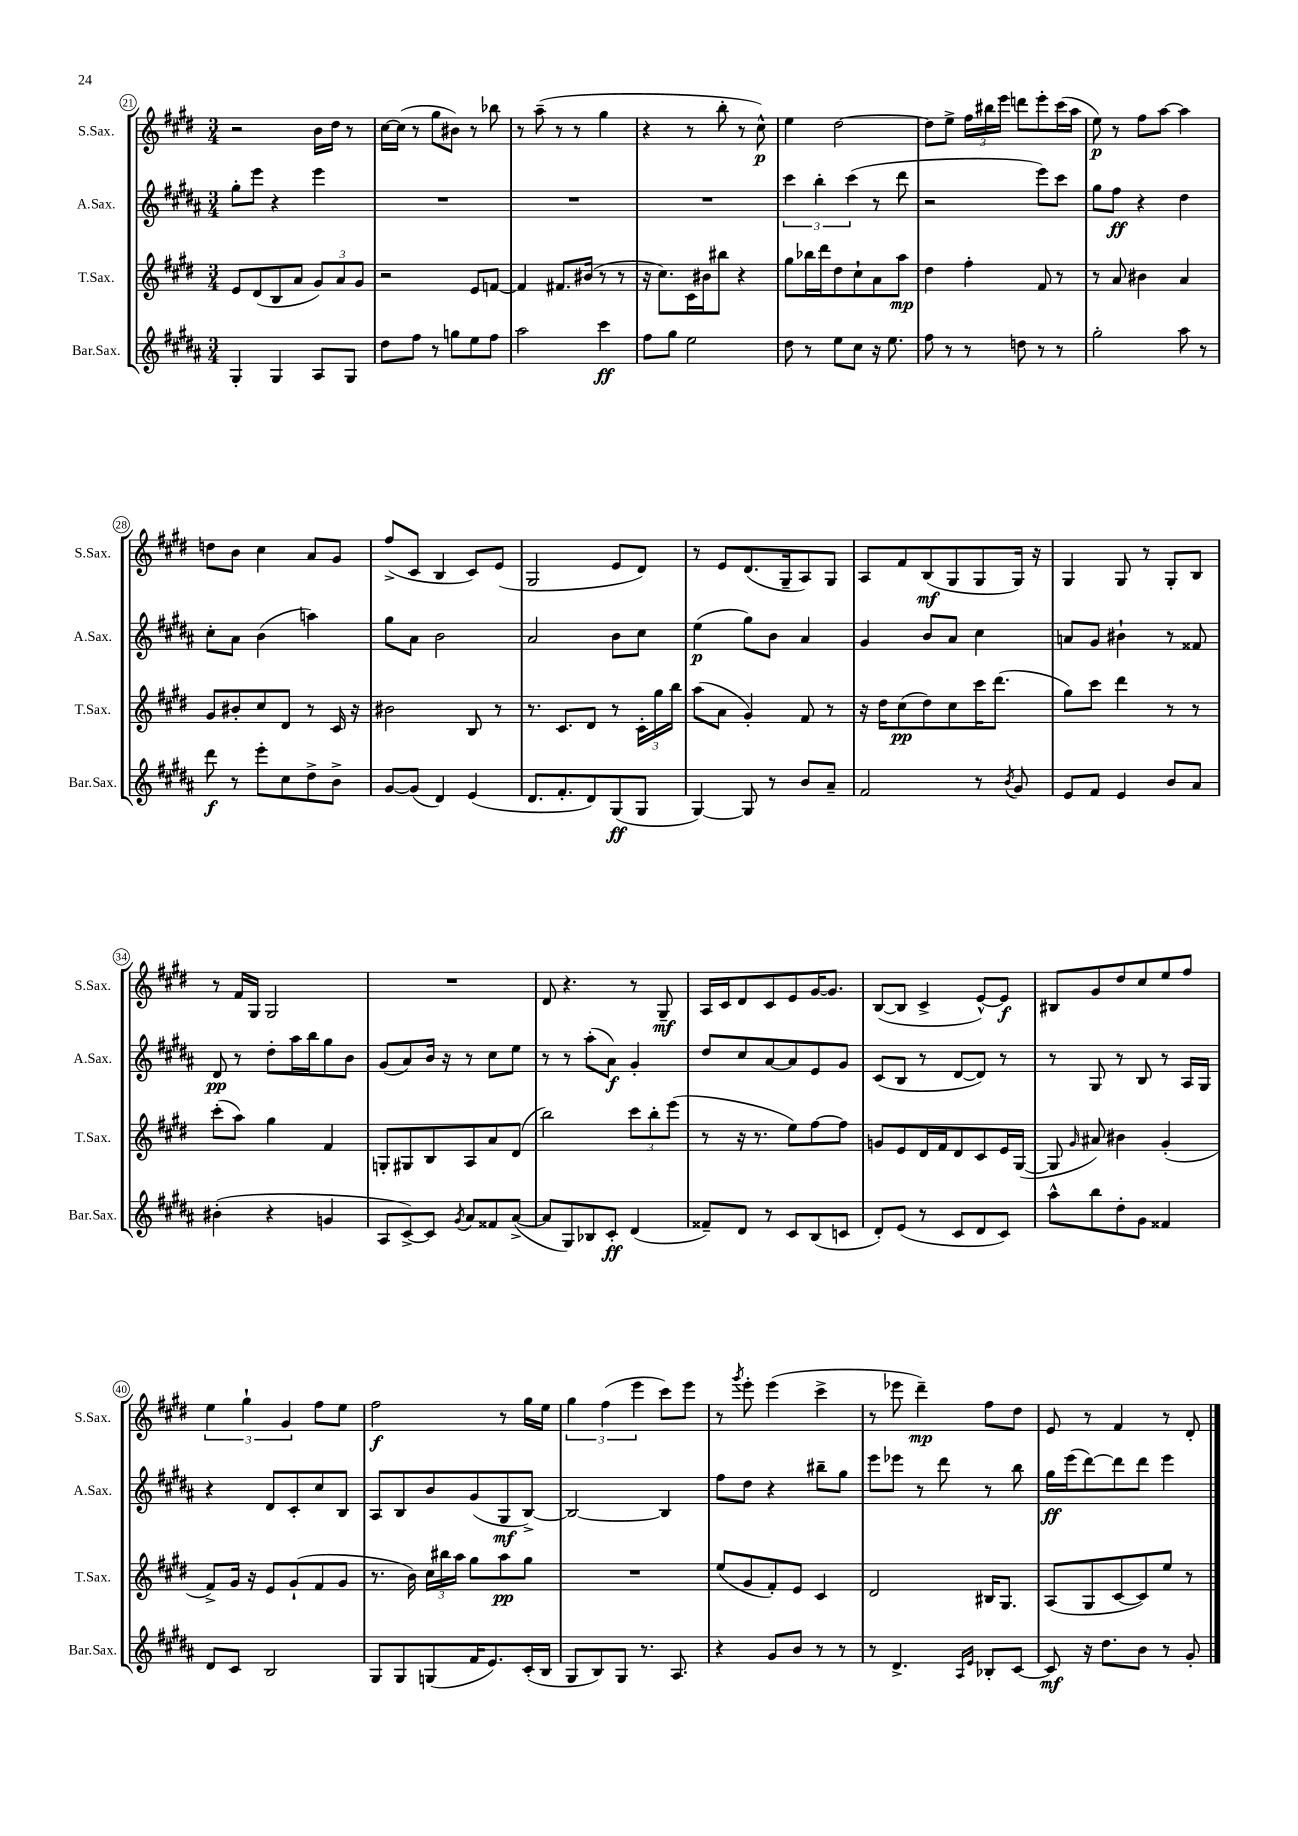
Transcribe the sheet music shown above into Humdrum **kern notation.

**kern	**kern	**kern	**kern
*staff4	*staff3	*staff2	*staff1
*clefG2	*clefG2	*clefG2	*clefG2
*k[f#c#g#d#a#]	*k[f#c#g#d#]	*k[f#c#g#d#a#]	*k[f#c#g#d#]
*M3/4	*M3/4	*M3/4	*M3/4
4G#'	8e	8gg#'	2r
.	(8d#	8eee	.
4G#	8B	4r	.
.	8a	.	.
8A#	12g#)	4eee	16b
.	.	.	16dd#
.	12a	.	.
8G#	.	.	8r
.	12g#	.	.
=	=	=	=
8dd#	2r	2.r	[16cc#
.	.	.	(16cc#]
8ff#	.	.	8r
8r	.	.	8gg#
8gg	.	.	8b#)
8ee	8e	.	8r
8ff#	[8f	.	8bb-
=	=	=	=
2aa#	4f]	2.r	8r
.	.	.	(8aa~
.	8.f#	.	8r
.	.	.	8r
.	(16b#	.	.
4ccc#	8r	.	4gg#
.	8r	.	.
=	=	=	=
8ff#	16r	2.r	4r
.	8.cc#)	.	.
8gg#	.	.	.
2ee	16c#	.	8r
.	16b#	.	.
.	8bb#	.	8bb'
.	4r	.	8r
.	.	.	8cc#^^)
=	=	=	=
8dd#	8gg#	6ccc#	4ee
8r	16bb-	.	.
.	.	6bb'	.
.	16ddd#	.	.
8ee	8dd#	.	[2dd#
.	.	(6ccc#	.
8cc#	8cc#`	.	.
16r	8a	8r	.
8.ee	.	.	.
.	8aa	8ddd#	.
=	=	=	=
8ff#	4dd#	2r	8dd#]
8r	.	.	8ee^
8r	4ff#'	.	24ff#
.	.	.	24bb#
.	.	.	24eee
8dd	.	.	8ddd
8r	8f#	8eee)	8eee'
8r	8r	8ccc#	(16ccc#
.	.	.	16aa
=	=	=	=
2gg#'	8r	8gg#	8ee)
.	8a	8ff#	8r
.	4b#	4r	8ff#
.	.	.	[8aa
8aa#	4a	4dd#	4aa]
8r	.	.	.
=	=	=	=
8ddd#	8g#	8cc#'	8dd
8r	8b#'	8a#	8b
8eee'	8cc#	(4b	4cc#
8cc#	8d#	.	.
8dd#^	8r	4aa)	8a
8b^	16c#	.	8g#
.	16r	.	.
=	=	=	=
[8g#	2b#	8gg#	(8ff#^
(8g#]	.	8a#	8c#
4d#)	.	2b	4B
(4e	8B	.	8c#)
.	8r	.	(8e
=	=	=	=
8.d#	8.r	2a#	2G#
8.f#'	8.c#	.	.
8d#)	8d#	.	.
(8G#	8r	8b	8e
8G#	24c#'	8cc#	8d#)
.	24gg#	.	.
.	24bb	.	.
=	=	=	=
[4G#)	(8aa	(4ee	8r
.	8a	.	8e
8G#]	4g#')	8gg#)	(8.d#
8r	.	8b	.
.	.	.	16G#~
8b	8f#	4a#	8A)
8a#~	8r	.	8G#
=	=	=	=
2f#	16r	4g#	8A
.	16dd#	.	.
.	(8cc#	.	8f#
.	8dd#)	8b	(8B
.	8cc#	8a#	8G#
8r	16ccc#	4cc#	8G#
.	(8.ddd#	.	.
8qb	.	.	.
8g#	.	.	16G#)
.	.	.	16r
=	=	=	=
8e	8gg#)	8a	4G#
8f#	8ccc#	8g#	.
4e	4ddd#	4b#`	8G#
.	.	.	8r
8b	8r	8r	8G#'
8a#	8r	8f##	8B
=	=	=	=
(4b#'	(8ccc#'	8d#	8r
.	8aa)	8r	16f#
.	.	.	16G#
4r	4gg#	8dd#'	2G#
.	.	16aa#	.
.	.	16bb	.
4g	4f#	8gg#	.
.	.	8b	.
=	=	=	=
8A#	8G'	(8g#	2.r
[8c#^)	8G#	8a#)	.
8c#]	8B	16b	.
.	.	16r	.
8qg#	.	.	.
8a#	8A	8r	.
8f##	8a	8cc#	.
([8a#^	(8d#	8ee	.
=	=	=	=
8a#]	2bb)	8r	8d#
8G#)	.	8r	4.r
8B-	.	(8aa#'	.
8c#'	.	8a#)	.
(4d#	12ccc#	4g#'	8r
.	12bb'	.	.
.	.	.	8G#~
.	(12eee	.	.
=	=	=	=
8f##~)	8r	8dd#	16A
.	.	.	16c#
8d#	16r	8cc#	8d#
.	8.r	.	.
8r	.	[8a#	8c#
8c#	8ee)	8a#]	8e
(8B	[8ff#	8e	[16g#
.	.	.	8.g#]
8c	8ff#]	8g#	.
=	=	=	=
8d#')	8g	(8c#	([8B
(8e	8e	8B	8B]
8r	16d#	8r	4c#^
.	16f#	.	.
8c#	8d#	[8d#	.
8d#	8c#	8d#])	[8e^^)
8c#)	16e	8r	8e]
.	([16G#	.	.
=	=	=	=
8aa#^^	8G#]	8r	8B#
.	16qqg#	.	.
8bb	8a#)	8G#	8g#
8dd#'	4b#	8r	8dd#
8g#	.	8B	8cc#
4f##	(4g#'	8r	8ee
.	.	16A#	8ff#
.	.	16G#	.
=	=	=	=
8d#	8f#^)	4r	6ee
8c#	16g#	.	.
.	.	.	6gg#`
.	16r	.	.
2B	8e	8d#	.
.	.	.	6g#
.	(8g#`	8c#'	.
.	8f#	8cc#	8ff#
.	8g#	8B	8ee
=	=	=	=
8G#	8.r	8A#	2ff#
8G#	.	8B	.
.	16b)	.	.
(8G	24cc#	8b	.
.	24bb#	.	.
.	24aa	.	.
16f#	8gg#	(8g#	.
8.e)	.	.	.
.	8aa	8G#	8r
(16c#'	8gg#	[8B^)	16gg#
16B	.	.	16ee
=	=	=	=
8G#	2.r	2B_	6gg#
8B)	.	.	.
.	.	.	(6ff#
8G#	.	.	.
.	.	.	6eee
8.r	.	.	.
.	.	4B]	8ccc#)
8.A#	.	.	.
.	.	.	8eee
=	=	=	=
4r	(8ee	8ff#	8r
.	.	.	8qggg#
.	8g#	8dd#	8eee'
8g#	8f#')	4r	(4eee
8b	8e	.	.
8r	4c#	8bb#~	4ccc#^
8r	.	8gg#	.
=	=	=	=
8r	2d#	8eee	8r
4.d#^	.	8eee-	8eee-
.	.	8r	4ddd#~)
.	.	8ddd#	.
16qqA#	.	.	.
16qqe	.	.	.
8B-'	16B#	8r	8ff#
.	8.G#	.	.
[8c#	.	8bb	8dd#
=	=	=	=
8c#]	(8A	16gg#	8e
.	.	(16eee	.
16r	8G#	[8ddd#)	8r
8.dd#	.	.	.
.	[8c#	8ddd#]	4f#
8b	8c#])	8ddd#	.
8r	8ee	4eee	8r
8g#'	8r	.	8d#'
==	==	==	==
*-	*-	*-	*-
